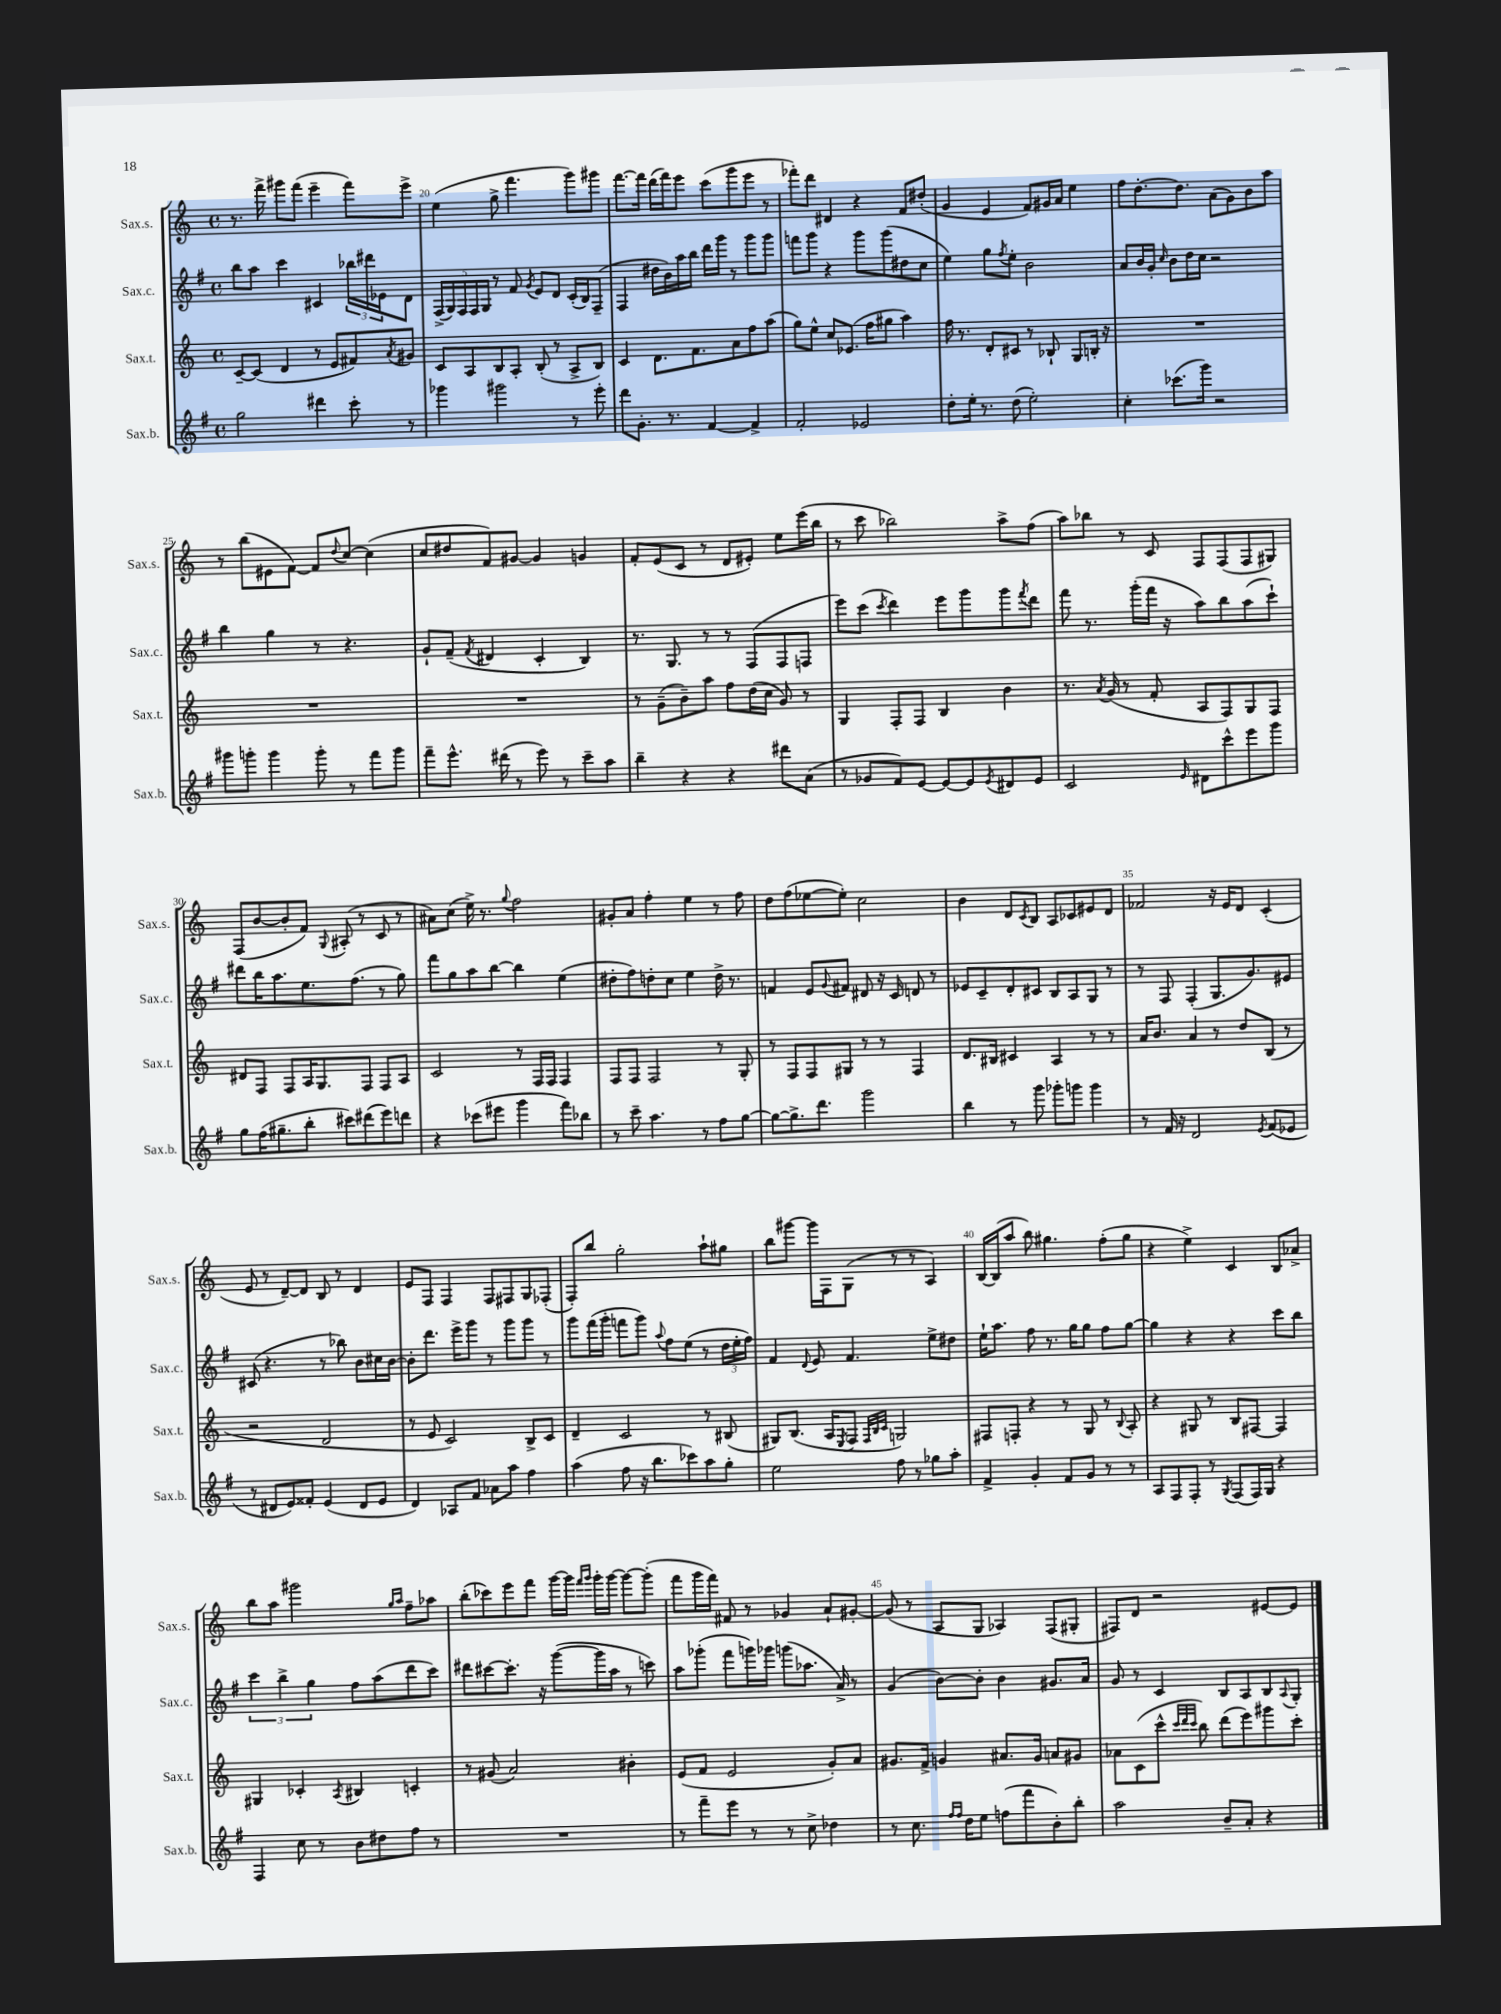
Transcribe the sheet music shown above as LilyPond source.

<<
\new StaffGroup <<
\new Staff = "s0" \with { instrumentName = "Sax.s." shortInstrumentName = "Sax.s." } {
    \clef treble \key c \major \defaultTimeSignature \time 4/4
    r8. f'''16-> gis'''8 f'''8( e'''4-- f'''8) e'''8-> |
    e''4( g''8-> f'''4. g'''8) gis'''8 |
    f'''8.~ f'''16 d'''16( f'''16) e'''8 c'''8( g'''8 e'''8 r8 |
    fes'''8-.) d'''8 dis'4 r4 f'8 dis''8-.( |
    g'4 e'4 f'8) gis'16 a'16 e''4 |
    f''8 d''8.~-. d''8. a'8( g'8) b'8 a''8 |
    r8 b''8( eis'8 f'8~) f'8 \appoggiatura { d''8 } c''8~ c''4( |
    c''8 dis''8 f'8) gis'8~ gis'4 g'4 |
    f'8-. e'8( c'8 r8 d'8 eis'8-.) e''8 e'''16( b''16 |
    r8 c'''8 bes''2) a''8-> f''8( |
    a''8) bes''8 r8 c'8 f8 f8( f8 gis8) |
    f8( b'8~ b'8-. f'8) \appoggiatura { g8 } ais8-.( r8 c'8 r8 |
    ais'8) c''8( e''16->) r8. \appoggiatura { g''8 } f''2 |
    gis'8-. a'8 f''4-. e''4 r8 f''8 |
    d''8 f''8( ees''8~ ees''8-.) c''2 |
    b'4 d'8 \acciaccatura { c'8 } b8 a8 ces'8 eis'8 d'8 |
    fes'2 r16 e'16 d'8 c'4-.( |
    e'8 r8 d'8~--) d'8 b8 r8 d'4 |
    e'8 f8 f4 f8 fis8 g8 fes8-.( |
    f8-.) b''8 g''2-. a''8-! gis''8 |
    b''8 gis'''8~ gis'''16 f16 g8( r8 r8 a4) |
    b16~ b16( a''8 b''8) gis''4. f''8-.( gis''8 |
    r4 e''4->) c'4 b8 aes'8-> |
    b''8 a''8 gis'''2 \grace { g''16 a''16 } f''8-- aes''8 |
    b''8-.( ces'''8) e'''8 f'''8 g'''16~ g'''16 \grace { f'''16 g'''16 } g'''16-. g'''16~ g'''8~ g'''8-.( |
    f'''8 g'''16 f'''16) fis'8 r8 ges'4 a'8-! gis'8~-. |
    gis'8( r8 a8 g8 aes4) f8( gis8-. |
    fis8) d'8 r2 eis'8~ eis'8 \bar "|." |
}
\new Staff = "s1" \with { instrumentName = "Sax.c." shortInstrumentName = "Sax.c." } {
    \clef treble \key g \major \defaultTimeSignature \time 4/4
    b''8 a''8 c'''4 cis'4 \tuplet 3/2 { bes''16 dis'''16 ees'16 } d'8 |
    \tuplet 5/4 { fis16->( g16) fis16 fis16 g16 } r8 fis'8 \acciaccatura { g'8 } e'8 d'8 c'16-.( b16) fis8--( |
    fis4 dis''16 b'16) a''16 b''16 d'''16 g'''16 r8 g'''8 g'''8 |
    f'''8 g'''8 r4 g'''8 g'''8( dis''8 c''8 |
    e''4) g''8 \acciaccatura { fis''8 } e''8-. b'2 |
    a'8 b'16 g'16-. \grace { c''16 } b'8 d''16 c''16 r2 |
    b''4 g''4 r8 r4. |
    g'8-! fis'8--( \acciaccatura { fis'8 } dis'4 c'4-. b4) |
    r8. g8. r8 r8 fis8( fis8 f8 |
    e'''8) c'''8( \acciaccatura { c'''8 } d'''4) e'''8 g'''8 g'''8 \acciaccatura { fis'''8 } d'''8 |
    fis'''8 r8. g'''16-.( fis'''16 r16 a''8) b''8 a''8( c'''8-!) |
    dis'''8 b''16 a''8. e''8. fis''8.( r8 g''8) |
    fis'''8 g''8 a''8 b''8~ b''4 e''4( |
    dis''8-. fis''8) d''8-. c''8 e''4 d''16-> r8. |
    f'4 e'8 \appoggiatura { g'8 } fis'8 dis'8 r16 c'16 d'8 r8 |
    ees'8 c'8-- d'8-. cis'8 b8 a8 g8 r8 |
    r8 fis8 fis4-.( g8. g'8.) eis'8 |
    cis'8( r4. r8 bes''8) b'8 cis''16 b'16~ |
    b'8-. d'''8. e'''16-> g'''8 r8 g'''8 g'''8 r8 |
    g'''8 fis'''16( g'''16-. f'''8 g'''8) \appoggiatura { a''8 } fis''8 e''8( r8 \tuplet 3/2 { d''16 e''16-. fis''16) } |
    fis'4 \appoggiatura { d'8 } e'8 fis'4. e''8-> dis''8 |
    e''16-! a''8. fis''8 r8. g''16 g''8 fis''8 g''8~ |
    g''4 r4 r4 c'''8 b''8 |
    \tuplet 3/2 { c'''4 b''4-> g''4 } fis''8 a''8( d'''8 c'''8) |
    dis'''8 cis'''8~ cis'''8.-. r16 g'''8~( g'''16 a''16 r8 c'''8) |
    a''8 ges'''8-.( fis'''8 g'''16) ges'''16 g'''8( aes''8. a'16->) r8 |
    g'4( b'8~) b'8-. b'4 gis'8. a'16 |
    g'8 r8 c'4 b8 a8 b8 \appoggiatura { a8 } g8-. \bar "|." |
}
\new Staff = "s2" \with { instrumentName = "Sax.t." shortInstrumentName = "Sax.t." } {
    \clef treble \key c \major \defaultTimeSignature \time 4/4
    c'8~-- c'8( d'4 r8 e'8 fis'8) \acciaccatura { a'8 } gis'8 |
    c'8 a8 b8 a8-. b8-.( r8 a8-> b8) |
    c'4 d'8. f'8. a'8 f''8 a''8( |
    g''8) e''8-^ c''8 ees'8.( f''16 gis''8 a''4) |
    f''16 r8. d'8-. cis'8 r8 bes8-! g8 b16-. r16 |
    R1 |
    R1 |
    R1 |
    r8 g'8--( b'8--) a''8 f''8 d''16( c''16 g'8) r8 |
    g4 f8-. f8 b4 b'4 |
    r8. \acciaccatura { a'8 } g'16( r8 f'8-. a8 f8) g8 f8 |
    dis'8 f8 f8 a16 g8. f8 f8 a8 |
    c'2 r8 f16 f16 f4 |
    f8 f8 f2 r8 g8-. |
    r8 f8 f8 gis8 r8 r8 f4 |
    d'8. bis16 cis'4 a4 r8 r8 |
    a'16 b'8. a'4 r8 d''8 b8( r8 |
    r2 d'2 |
    r8 e'8 c'2) b8-> c'8 |
    d'4-- c'2 r8 bis8( |
    gis8) b8.( a16 \acciaccatura { e8 } f8 \grace { f32 b32 c'32 } g2) |
    fis8 f8-. r4 r8 g8 r8 \appoggiatura { b8 } a8-. |
    r4 gis8 r8 b8 fis8~ fis4 |
    gis4 ces'4-. \acciaccatura { a8 } bis4 c'4-. |
    r8 gis'8( a'2) bis'4-. |
    e'8( f'8 e'2 g'8-.) a'8 |
    gis'8. f'16-> g'4 ais'8. g'16 a'8 gis'8 |
    aes'8 c'8( c'''8-^ \grace { c'''32 d'''32 c'''32 } b''8) d'''8( e'''8) gis'''8 c'''8-. \bar "|." |
}
\new Staff = "s3" \with { instrumentName = "Sax.b." shortInstrumentName = "Sax.b." } {
    \clef treble \key g \major \defaultTimeSignature \time 4/4
    g''2 dis'''4 c'''8-. r8 |
    ges'''4 gis'''2 r8 e'''8-. |
    d'''8 g'8.-. r8. fis'4~ fis'4-> |
    fis'2-. ees'2 |
    d''8-. e''16-. r8. d''8( e''2-.) |
    c''4-. ces'''8.( g'''16) r2 |
    gis'''8 g'''8-. g'''4 g'''8-. r8 fis'''8 g'''8 |
    fis'''8-- e'''8.-^ dis'''16( r8 e'''8) r8 c'''8-- a''8 |
    b''4-- r4 r4 dis'''8 a'8( |
    r8 ges'8 fis'8) e'8~ e'8~ e'8 \acciaccatura { e'8 } dis'8 e'8 |
    c'2 \grace { e'16 } dis'8 c'''8-^ e'''8 g'''8 |
    g''8 fis''16( gis''8.-- b''8-. cis'''8) dis'''8( e'''8) d'''8 |
    r4 ces'''8( eis'''8 g'''4 fis'''8) bes''8 |
    r8 c'''8-- a''4. r8 fis''8 g''8~ |
    g''8~ g''8.-> d'''8. g'''2 |
    b''4 r8 g'''8 ges'''8-. g'''8 g'''4 |
    r8 fis'16 r16 d'2 \acciaccatura { e'8 } fis'8( ees'8 |
    r8 dis'8 e'8) fisis'8-. e'4( dis'8 e'8 |
    d'4) aes8 fis'8 aes'8 a''8 fis''4 |
    a''4( fis''8 r16 b''8. ces'''8) a''8 g''8-. |
    e''2 fis''8 r8 ges''8 a''8-. |
    fis'4-> g'4-. fis'8 g'8 r8 r8 |
    a8 fis8 fis8-. r8 \acciaccatura { g8 } fis8( fis16) g16 r4 |
    fis4 c''8 r8 b'8 dis''8 fis''8 r8 |
    R1 |
    r8 fis'''8-- e'''8 r8 r8 c''8-> des''4 |
    r8 c''8. \grace { fis''16 fis''16 } d''16 e''8 f''8( fis'''8 b'8-.) b''8-. |
    a''2 b'8-- a'8-. r4 \bar "|." |
}
>>
>>
\layout { \context { \Score currentBarNumber = #19 \override BarNumber.break-visibility = ##(#f #t #t) barNumberVisibility = #(every-nth-bar-number-visible 5) } }
